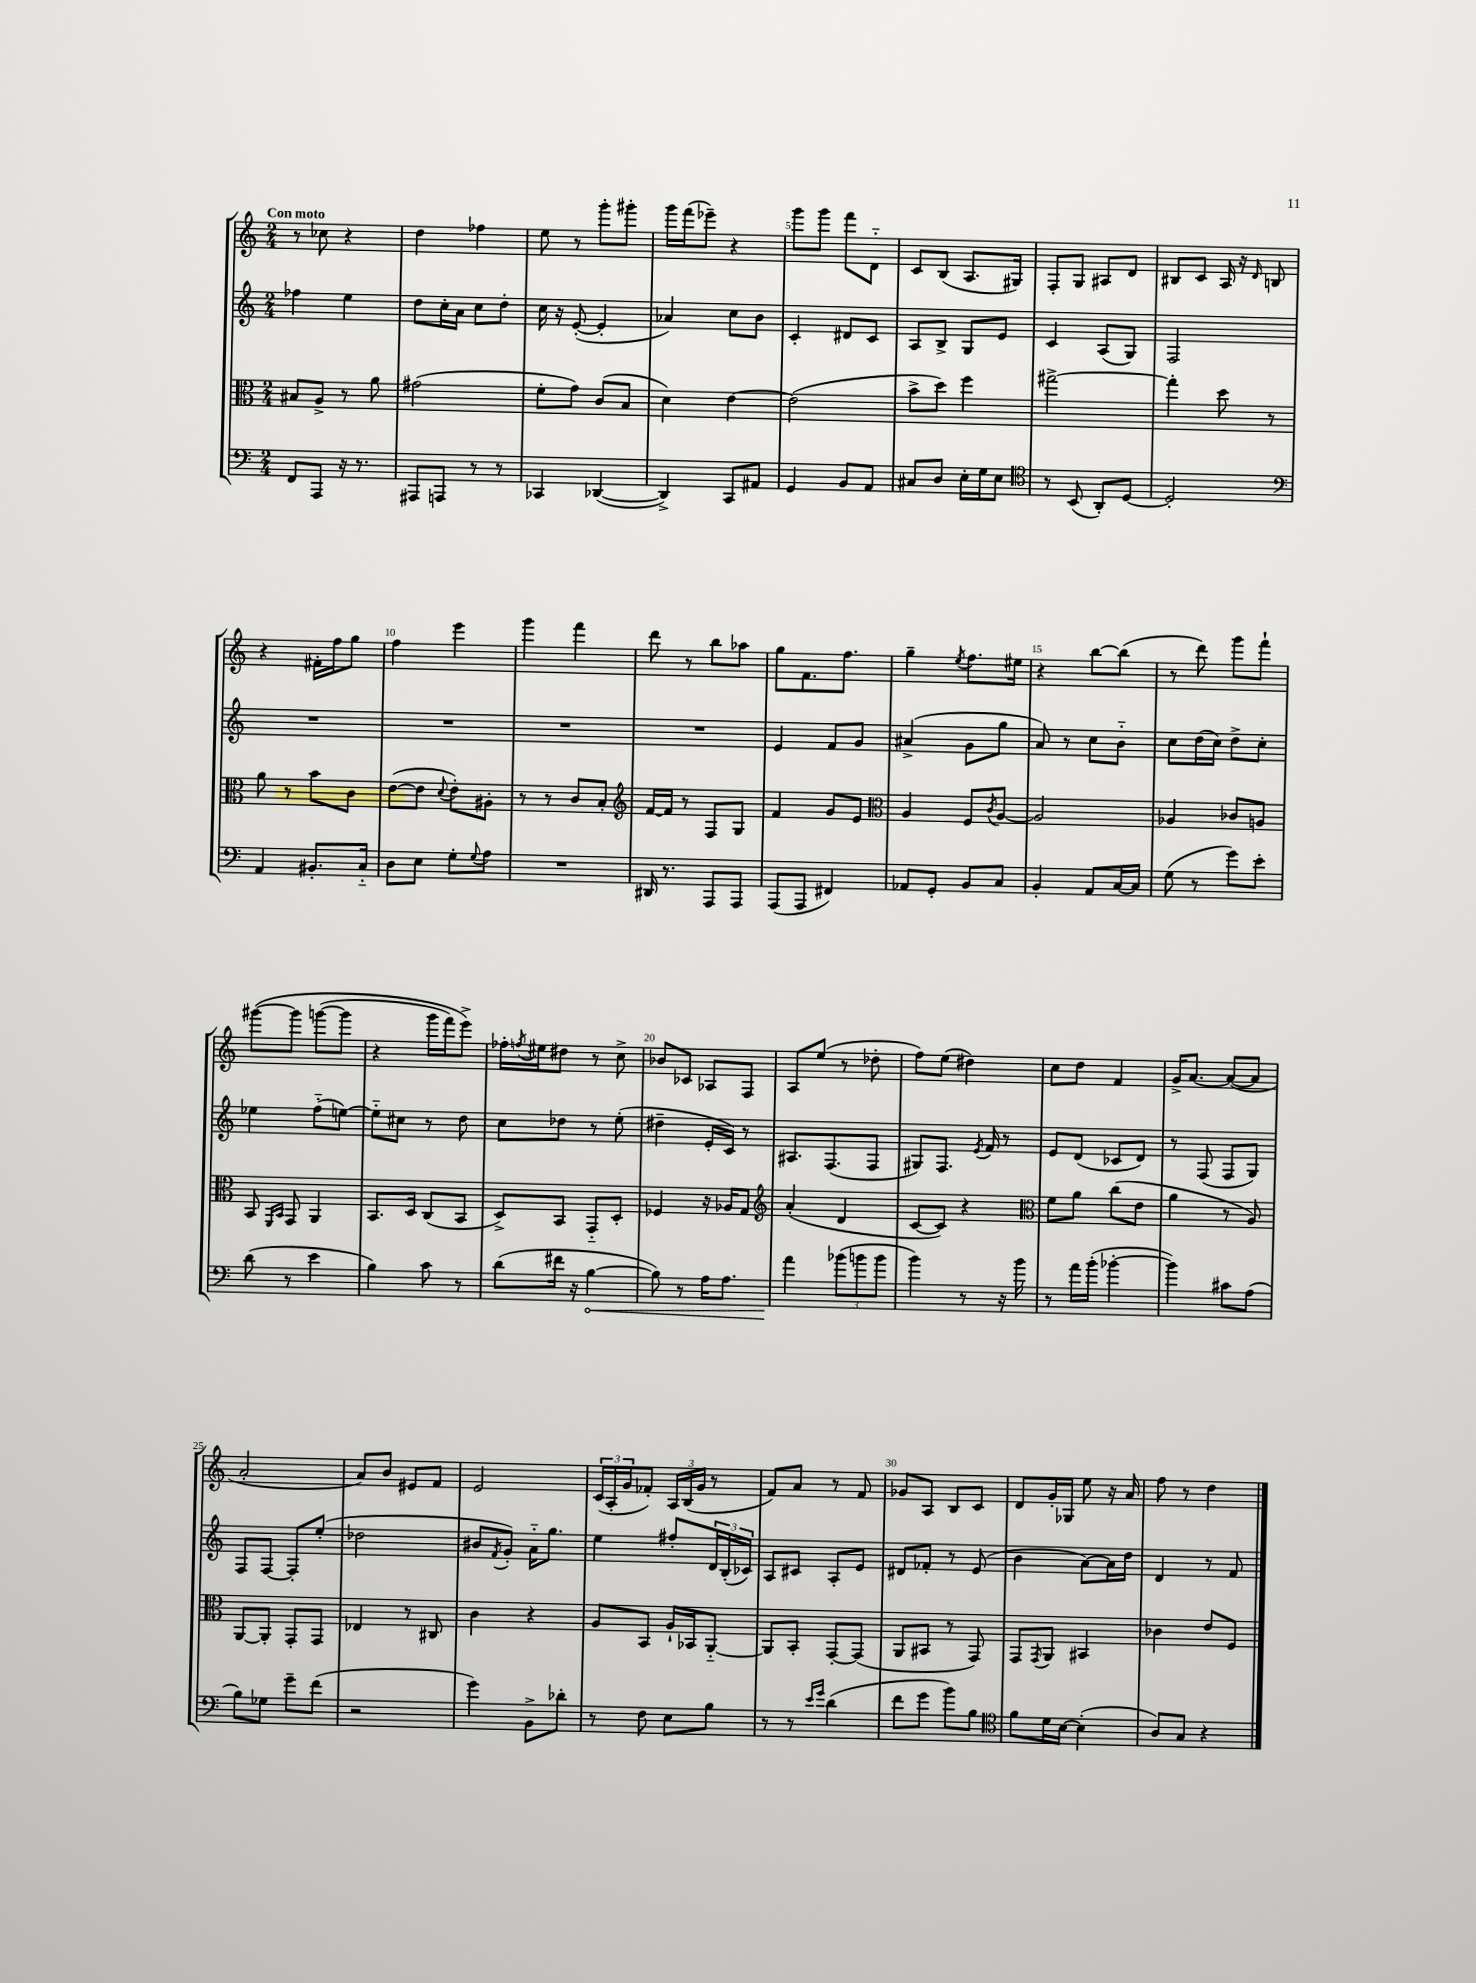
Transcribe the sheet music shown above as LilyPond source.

<<
\new StaffGroup <<
\new Staff = "s0" {
    \clef treble \key c \major \numericTimeSignature \time 2/4 \tempo "Con moto"
    r8 ces''8 r4 |
    d''4 fes''4 |
    e''8 r8 g'''8-. gis'''8-. |
    g'''16 f'''16( ees'''8--) r4 |
    g'''8 g'''8 f'''8 d'8-_ |
    c'8 b8( a8. gis16) |
    f8-. g8 ais8 d'8 |
    bis8 c'8 a16 r16 \grace { d'16 } b8 |
    r4 fis'16-. f''16 g''8 |
    f''4 e'''4 |
    g'''4 f'''4 |
    d'''8 r8 b''8 aes''8 |
    g''8 f'8. f''8. |
    g''4-- \acciaccatura { e''8 } f''8. eis''16 |
    r4 b''8~ b''8( |
    r8 d'''8) g'''8 f'''8-! |
    gis'''8~\( gis'''8 g'''8~( g'''8 |
    r4 g'''16 f'''16) e'''8->\) |
    fes''16-. \acciaccatura { f''8 } eis''16 dis''8 r8 c''8-> |
    bes'8 ces'8 aes8 f8 |
    a8 e''8( r8 des''8-. |
    f''8) e''8( dis''4) |
    c''8 d''8 f'4 |
    g'16-> a'8.~ a'8~( a'8 |
    a'2-. |
    a'8) b'8 eis'8 f'8 |
    e'2 |
    \tuplet 3/2 { c'16( a16-. g'16 } fes'8-.) \tuplet 3/2 { a16 b16( g'16 } r8 |
    f'8) a'8 r8 f'8 |
    ges'8 a8 b8 c'8 |
    d'8 g'16-. ges16 e''8 r16 a'16 |
    f''8 r8 d''4 \bar "|." |
}
\new Staff = "s1" {
    \clef treble \key c \major \numericTimeSignature \time 2/4
    fes''4 e''4 |
    d''8 c''16-. a'16 c''8 d''8-. |
    c''16 r16 e'8~-.( e'4-. |
    aes'4) c''8 b'8 |
    c'4-. dis'8 c'8 |
    a8 b8-> g8 e'8 |
    c'4 a8( g8) |
    f2 |
    R2 |
    R2 |
    R2 |
    R2 |
    e'4 f'8 g'8 |
    ais'4->( g'8 g''8 |
    a'8) r8 c''8 b'8-_ |
    c''8 d''16( c''16) d''8-> c''8-. |
    ees''4 f''8-_( e''8~) |
    e''8-_ cis''8 r8 d''8 |
    c''8 des''8 r8 e''8-.( |
    dis''4-- e'16-. c'16) r8 |
    ais8. f8.( f8 |
    gis8) f8. \acciaccatura { e'8 } f'16 r8 |
    e'8 d'8( ces'8 d'8) |
    r8 f8( f8 g8) |
    f8 f8~ f8-. e''8-.( |
    des''2 |
    bis'8 \acciaccatura { f'8 } g'8-.) a'16-_ g''8. |
    e''4 fis''8-. \tuplet 3/2 { d'16 b16-.( ces'16) } |
    a8 cis'8 a8-. e'8 |
    dis'8 fes'8-. r8 e'8( |
    b'4 a'8~) a'16 d''16 |
    d'4 r8 f'8 \bar "|." |
}
\new Staff = "s2" {
    \clef alto \key c \major \numericTimeSignature \time 2/4
    bis8 a8-> r8 a'8 |
    gis'2( |
    f'8-. g'8) c'8( b8 |
    d'4) e'4~ |
    e'2( |
    b'8-> d''8) f''4 |
    gis''2~-> |
    gis''4-. d''8 r8 |
    a'8 r8 b'8 c'8 |
    e'8~( e'8 \appoggiatura { d'8 } e'8-.) ais8-. |
    r8 r8 c'8 b8-. |
    \clef treble f'16~ f'16 r8 f8 g8 |
    f'4 g'8 e'8 |
    \clef alto a4 f8 \acciaccatura { c'8 } a8~ |
    a2 |
    aes4 ces'8 a8 |
    b,8 \grace { f,16 b,16 } g,8 a,4 |
    b,8. d16 c8( b,8 |
    d8->) b,8 g,8-_ d8-. |
    fes4 r16 aes16 g8 |
    \clef treble a'4-.( d'4 |
    c'8~ c'8) r4 |
    \clef alto f'8 a'8 c''8( e'8 |
    a'4 r8 a8) |
    a,8~ a,8-. g,8-. g,8 |
    ees4 r8 cis8 |
    c'4 r4 |
    a8 b,8 a16-! bes,16 a,8~-_ |
    a,8 b,8-. g,8~-. g,8( |
    a,8 bis,8 r8 g,8) |
    g,8 \acciaccatura { g,8 } a,8 bis,4 |
    ces'4 e'8 f8 \bar "|." |
}
\new Staff = "s3" {
    \clef bass \key c \major \numericTimeSignature \time 2/4
    f,8 a,,8 r16 r8. |
    ais,,8 a,,8 r8 r8 |
    ces,4 des,4~( |
    des,4->) c,8 ais,8 |
    g,4 b,8 a,8 |
    cis8 d8 e16-. g16 e8 |
    \clef tenor r8 b,8( a,8-.) d8~ |
    d2-. |
    \clef bass a,4 bis,8.-. c16-_ |
    d8 e8 g8-. \appoggiatura { g8 } a8 |
    R2 |
    dis,16 r8. a,,8 a,,8 |
    a,,8( a,,8 fis,4) |
    aes,8 g,8-. b,8 c8 |
    b,4-. a,8 c16~ c16 |
    g8( r8 g'8) e'8-. |
    d'8( r8 e'4 |
    b4) c'8 r8 |
    d'8( fis'16 r16 \once \override Hairpin.circled-tip = ##t b4~\< |
    b8) r8 a16 a8. |
    a'4\! \tuplet 3/2 { bes'8( b'8 b'8 } |
    b'4) r8 r16 b'16 |
    r8 a'16 b'16-.( bes'4~-. |
    bes'4) cis'8 a8( |
    b8) ges8 g'8-- f'8( |
    r2 |
    g'4) b,8-> des'8-. |
    r8 f8 e8 b8 |
    r8 r8 \grace { e'16 g'16 } d'4( |
    f'8 g'8 b'8) b8 |
    \clef tenor f'8 d'16 b16~ b4-.( |
    a8) g8 r4 \bar "|." |
}
>>
>>
\layout { \context { \Score \override BarNumber.break-visibility = ##(#f #t #t) barNumberVisibility = #(every-nth-bar-number-visible 5) } }
